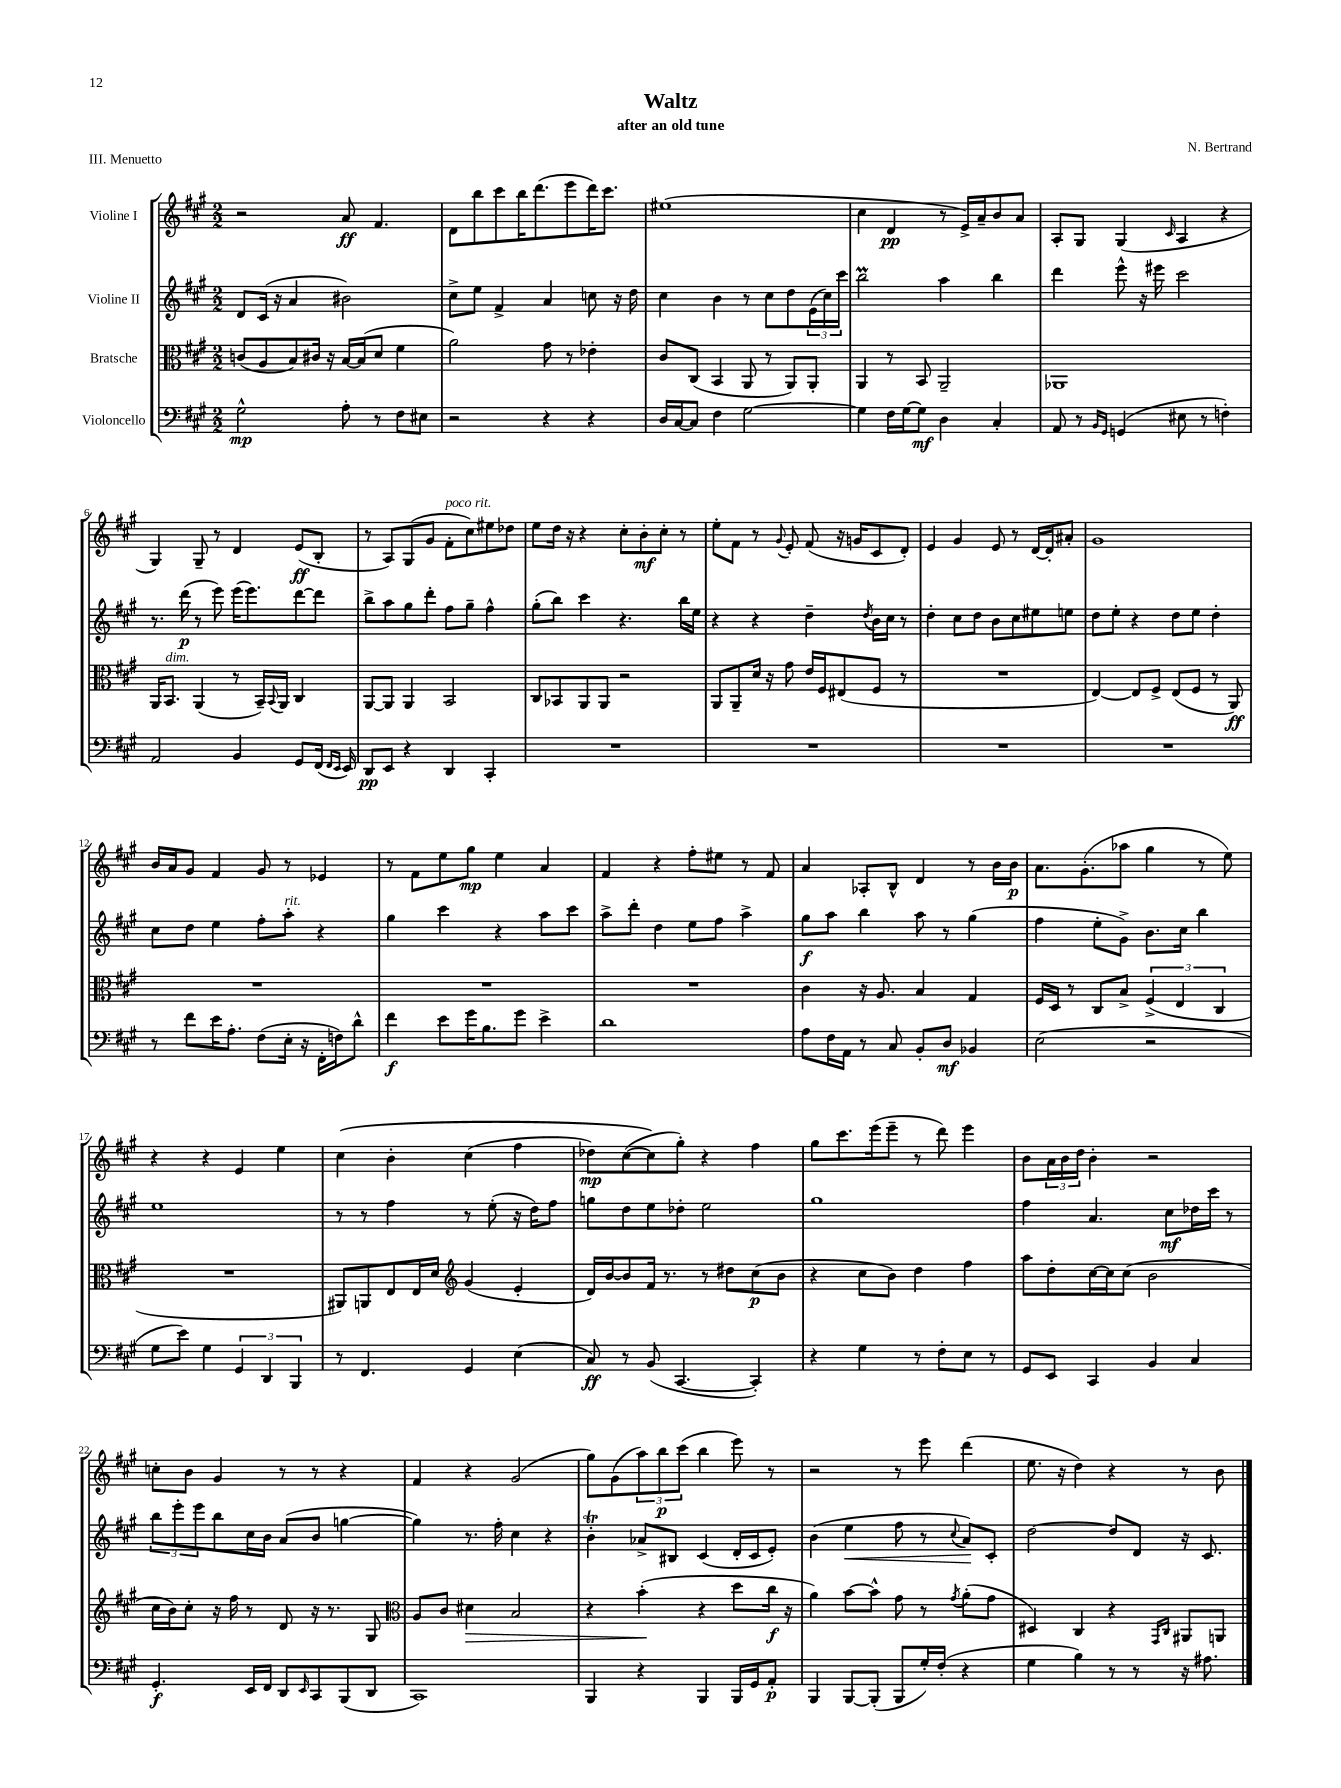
\header { title = "Waltz" composer = "N. Bertrand" subtitle = "after an old tune" piece = "III. Menuetto" }
<<
\new StaffGroup <<
\new Staff = "s0" \with { instrumentName = "Violine I" } {
    \clef treble \key a \major \numericTimeSignature \time 2/2
    r2 a'8\ff fis'4. |
    d'8 b''8 cis'''8 b''16 d'''8.( e'''8 d'''16) cis'''8. |
    eis''1( |
    cis''4 d'4\pp r8 e'16->) a'16-- b'8 a'8 |
    a8-. gis8 gis4( \grace { cis'16 } a4 r4 |
    gis4) gis8-- r8 d'4 e'8\ff( b8-. |
    r8 a8) gis8( gis'8 fis'8-.^\markup { \italic "poco rit." } cis''8) eis''8 des''8 |
    e''8 d''16 r16 r4 cis''8-. b'8-.\mf cis''8-. r8 |
    e''8-. fis'8 r8 \appoggiatura { gis'8 } e'8-. fis'8( r16 g'16 cis'8 d'8-.) |
    e'4 gis'4 e'8 r8 d'16~ d'16-. ais'8-. |
    gis'1 |
    b'16 a'16 gis'8 fis'4 gis'8 r8 ees'4 |
    r8 fis'8 e''8 gis''8\mp e''4 a'4 |
    fis'4 r4 fis''8-. eis''8 r8 fis'8 |
    a'4 aes8-. b8-^ d'4 r8 b'16 b'16\p |
    a'8. gis'8.-.( aes''8 gis''4 r8 e''8) |
    r4 r4 e'4 e''4 |
    cis''4\( b'4-. cis''4( fis''4 |
    des''8\mp) cis''8~( cis''8\) gis''8-.) r4 fis''4 |
    gis''8 cis'''8. e'''16( e'''8-- r8 d'''8) e'''4 |
    b'8 \tuplet 3/2 { a'16 b'16 d''16 } b'4-. r2 |
    c''8-. b'8 gis'4 r8 r8 r4 |
    fis'4 r4 gis'2( |
    gis''8) gis'8( \tuplet 3/2 { a''8) b''8\p cis'''8( } b''4 e'''8) r8 |
    r2 r8 e'''8 d'''4( |
    e''8. r16 d''4) r4 r8 b'8 \bar "|." |
}
\new Staff = "s1" \with { instrumentName = "Violine II" } {
    \clef treble \key a \major \numericTimeSignature \time 2/2
    d'8 cis'16( r16 a'4 bis'2) |
    cis''8-> e''8 fis'4-> a'4 c''8 r16 d''16 |
    cis''4 b'4 r8 cis''8 d''8 \tuplet 3/2 { e'16( cis''16) cis'''16 } |
    b''2\prall a''4 b''4 |
    d'''4 e'''8-^ r16 eis'''16 cis'''2 |
    r8. d'''16\p( r8 e'''8) e'''16( e'''8.) d'''8~ d'''8 |
    b''8-> a''8 gis''8 d'''8-. fis''8 gis''8-- fis''4-^ |
    gis''8-.( b''8) cis'''4 r4. b''16 e''16 |
    r4 r4 d''4-- \acciaccatura { d''8 } b'16 cis''16 r8 |
    d''4-. cis''8 d''8 b'8 cis''8 eis''8 e''8 |
    d''8 e''8-. r4 d''8 e''8 d''4-. |
    cis''8 d''8 e''4 fis''8-. a''8-.^\markup { \italic "rit." } r4 |
    gis''4 cis'''4 r4 a''8 cis'''8 |
    a''8-> d'''8-. d''4 e''8 fis''8 a''4-> |
    gis''8\f a''8 b''4 a''8 r8 gis''4( |
    fis''4 e''8-. gis'8->) b'8. cis''16 b''4 |
    e''1 |
    r8 r8 fis''4 r8 e''8-.( r16 d''16) fis''8 |
    g''8 d''8 e''8 des''8-. e''2 |
    gis''1 |
    fis''4 a'4. cis''8\mf des''16 cis'''16 r8 |
    \tuplet 3/2 { b''8 e'''8-. e'''8 } b''8 cis''16 b'16 a'8( b'8 g''4~ |
    g''4) r8. fis''16-. cis''4 r4 |
    b'4-.\trill aes'8-> bis8 cis'4( d'16-. cis'16 e'8-.) |
    b'4( e''4\< fis''8 r8 \appoggiatura { cis''8 } a'8\!) cis'8-. |
    d''2~ d''8 d'8 r16 cis'8. \bar "|." |
}
\new Staff = "s2" \with { instrumentName = "Bratsche" } {
    \clef alto \key a \major \numericTimeSignature \time 2/2
    c'8( a8 b8) cis'16 r16 b16~ b16( d'8 fis'4 |
    a'2) gis'8 r8 ees'4-. |
    cis'8 cis8( b,4 a,8 r8 a,8) a,8-. |
    a,4 r8 b,8 a,2-- |
    aes,1 |
    a,16 b,8.^\markup { \italic "dim." } a,4( r8 b,16--) \appoggiatura { b,8 } a,16 cis4 |
    a,8~ a,8 a,4 b,2 |
    cis8 bes,8 a,8 a,8 r2 |
    a,8 a,8-- d'16 r16 gis'8 e'16 fis16 eis8( fis8 r8 |
    R1 |
    e4~) e8 fis8-> e8( fis8 r8 a,8\ff) |
    R1 |
    R1 |
    R1 |
    cis'4 r16 a8. b4 gis4 |
    fis16 d16 r8 cis8 b8-> \tuplet 3/2 { fis4->( e4 cis4 } |
    R1 |
    ais,8) a,8 e8 e16 d'16 \clef treble gis'4( e'4-. |
    d'16) b'16~ b'8 fis'16 r8. r8 dis''8 cis''8\p( b'8 |
    r4 cis''8 b'8) d''4 fis''4 |
    a''8 d''8-. cis''16~ cis''16 cis''8( b'2 |
    cis''16 b'16) cis''8-. r16 fis''16 r8 d'8 r16 r8. gis8 |
    \clef alto a8 cis'8 dis'4\> b2 |
    r4 b'4-.\!( r4 d''8 cis''16\f r16 |
    a'4) b'8~ b'8-^ gis'8 r8 \acciaccatura { gis'8 } a'8-.( gis'8 |
    dis4) cis4 r4 \grace { gis,16 cis16 } ais,8 a,8 \bar "|." |
}
\new Staff = "s3" \with { instrumentName = "Violoncello" } {
    \clef bass \key a \major \numericTimeSignature \time 2/2
    gis2-^\mp a8-. r8 fis8 eis8 |
    r2 r4 r4 |
    d16 cis16~ cis8 fis4 gis2~ |
    gis4 fis16 gis16~ gis8\mf d4 cis4-. |
    a,8 r8 \grace { b,16 gis,16 } g,4( eis8 r8 f4-.) |
    a,2 b,4 gis,8 fis,16( \grace { fis,16 e,16 } e,16) |
    d,8\pp e,8 r4 d,4 cis,4-. |
    R1 |
    R1 |
    R1 |
    R1 |
    r8 fis'8 e'16 a8.-. fis8( e16-. r16 fis,16-. f16) d'8-^ |
    fis'4\f e'8 gis'16 b8. gis'8 e'4-> |
    d'1 |
    a8 fis16 a,16 r8 cis8 b,8-. d8\mf bes,4 |
    e2( r2 |
    gis8 e'8) gis4 \tuplet 3/2 { gis,4 d,4 b,,4 } |
    r8 fis,4. gis,4 e4( |
    cis8\ff) r8 b,8( cis,4.~ cis,4-.) |
    r4 gis4 r8 fis8-. e8 r8 |
    gis,8 e,8 cis,4 b,4 cis4 |
    gis,4.-.\f e,16 fis,16 d,8 \grace { e,16 } cis,8 b,,8( d,8 |
    cis,1) |
    b,,4 r4 b,,4 b,,16 gis,16 a,8-.\p |
    b,,4 b,,8~ b,,8-.( b,,8 gis16-.) fis16-.( r4 |
    gis4 b4) r8 r8 r16 ais8. \bar "|." |
}
>>
>>
